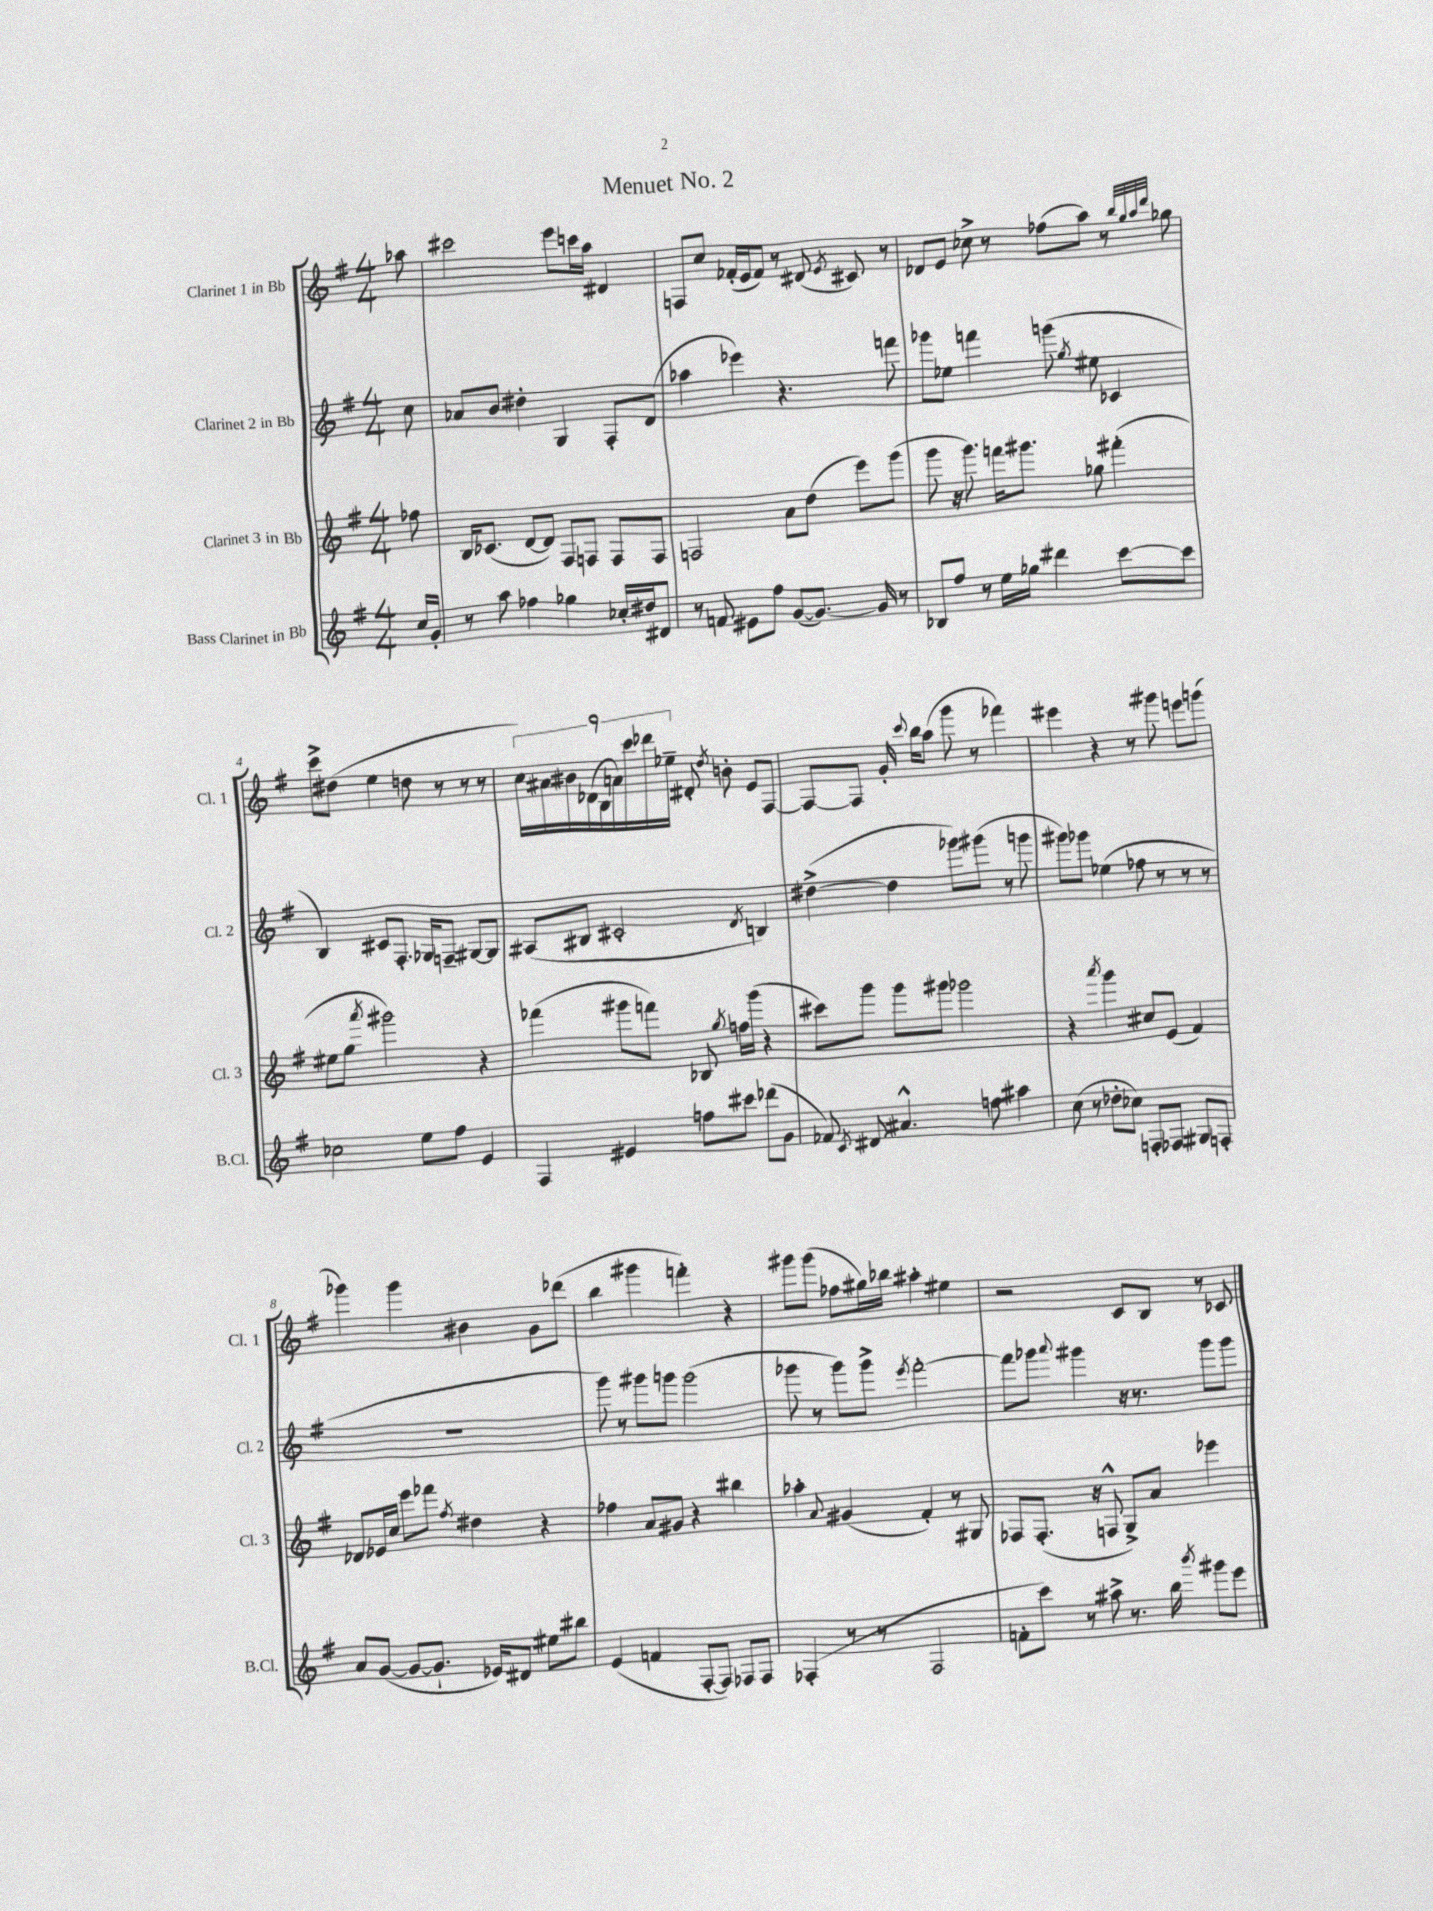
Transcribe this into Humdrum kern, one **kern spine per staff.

**kern	**kern	**kern	**kern
*staff4	*staff3	*staff2	*staff1
*clefG2	*clefG2	*clefG2	*clefG2
*k[f#]	*k[f#]	*k[f#]	*k[f#]
*M4/4	*M4/4	*M4/4	*M4/4
16cc	8ff-	8cc	8aa-
16g'	.	.	.
=	=	=	=
8r	16B	8a-	2ccc#
.	(8.c-	.	.
8aa	.	8b	.
4ff-	[8d	4dd#'	.
.	8d])	.	.
4gg-	8F#	4G	8eee
.	8F	.	16ccc
.	.	.	16aa
16cc-'	8F	8F#'	4d#
16dd#	.	.	.
8d#	8F	(8d	.
=	=	=	=
8r	2F	4aa-	8F
8f	.	.	8cc
8e#	.	4eee-)	(16f-'
.	.	.	16e
8ff#	.	.	8f-)
([8g	8a	4.r	8r
8.g_)	(8dd	.	(8d#
.	.	.	8qe
.	8eee)	.	8c#)
16g]	.	.	.
8r	(8ggg	8fff	8r
=	=	=	=
8B-	8ggg	8ggg-	8d-
8ff#	16r	8ee-	8e
.	8.ggg)	.	.
8r	.	4fff	8cc-^
16ee	16fff	.	8r
16gg-	8.ggg#	.	.
4ddd#	.	(8ggg	(8ff-
.	.	8qgg	.
.	8gg-	8ee#	8aa)
[8ccc	(4fff#'	4c-	8r
.	.	.	32qqbb
.	.	.	32qqgg
.	.	.	32qqaa
.	.	.	32qqddd
8ccc]	.	.	8gg-
=	=	=	=
2cc-	8ee#	4B)	8ccc^
.	8gg	.	(8dd#
.	8qaaa	.	.
.	2ggg#)	8c#	4ee
.	.	8.F#'	.
8ee	.	.	8dd
.	.	16G-	.
8ff#	.	8F~	8r
4e	4r	[8G#	8r
.	.	8G#]	8r
=	=	=	=
4F#	(4fff-	(8A#	18cc)
.	.	.	18a#
.	.	.	18b#
.	.	8B#	.
.	.	.	(18d-
.	.	.	18B
4e#	8ggg#	2c#'	.
.	.	.	18a)
.	.	.	18ccc
.	8fff)	.	.
.	.	.	18ddd-
.	.	.	18ee-~
8ff	8B-	.	8d#'
.	8qgg	.	8qdd
8ccc#	16ff	.	8b'
.	(16ggg#	.	.
.	.	8qd	.
(8ddd-	4r	4B)	8e
8g	.	.	[8F#
=	=	=	=
8f-)	8ccc#)	([4dd#^	8F#_
8qc	.	.	.
8d#	8ggg	.	8F#]
4.a#^^	8ggg	4dd#]	16g'
.	.	.	8qqccc
.	.	.	16bb
.	8ggg#	.	(8aa
.	2ggg-	8ggg-)	8ggg
8ff	.	(8ggg#	8r
4aa#	.	8r	4fff-)
.	.	8ggg	.
=	=	=	=
(8cc	4r	8ggg#)	4eee#
8r	.	8ggg-	.
.	8qaaa	.	.
8dd-'	4ggg	(4ee-	4r
8cc-)	.	.	.
8F'	8cc#	8ff-	8r
8F-	(8e	8r	8ggg#
8G#	4f#)	8r	8eee
8F'	.	8r	(8ggg
=	=	=	=
8a	8d-	1r	4ggg-)
([8g	16e-	.	.
.	16cc	.	.
8g_	8eee	.	4ggg-
8.g`]	8fff-	.	.
.	8qff#	.	.
.	4dd#	.	4b#
16e-)	.	.	.
8d#	.	.	.
8ee#	4r	.	8g
8bb#	.	.	(8ddd-
=	=	=	=
(4e	4ff-	8ggg)	4bb
.	.	8r	.
4f	8a	8ggg#	4ggg#
.	8g#	8ggg	.
[8F#'	4r	(2ggg	4fff')
8F#])	.	.	.
8F-	4bb#	.	4r
8F-	.	.	.
=	=	=	=
(4F-'	4aa-'	8ggg-	8ggg#
.	.	8r	(8ggg#
.	8qqa	.	.
8r	(4g#	8ggg-)	8ff-
8r	.	8ggg-^	16gg#)
.	.	.	16bb-
.	.	8qeee	.
2F-	4f#')	[2fff#'	4aa#'
.	8r	.	4ee#
.	8G#	.	.
=	=	=	=
8f'	8F-	8fff#]	2r
8ccc)	(8.F-'	8ggg-	.
.	.	8qqaaa	.
8r	.	4ggg#	.
.	16r	.	.
8aa#^	8F^^	.	.
8.r	8G^)	16r	8c
.	.	8.r	.
.	8a	.	8B
16bb	.	.	.
8qbbb	.	.	.
8ggg#	4eee-	8ggg#	8r
8eee	.	8ggg#	8c-
==	==	==	==
*-	*-	*-	*-
